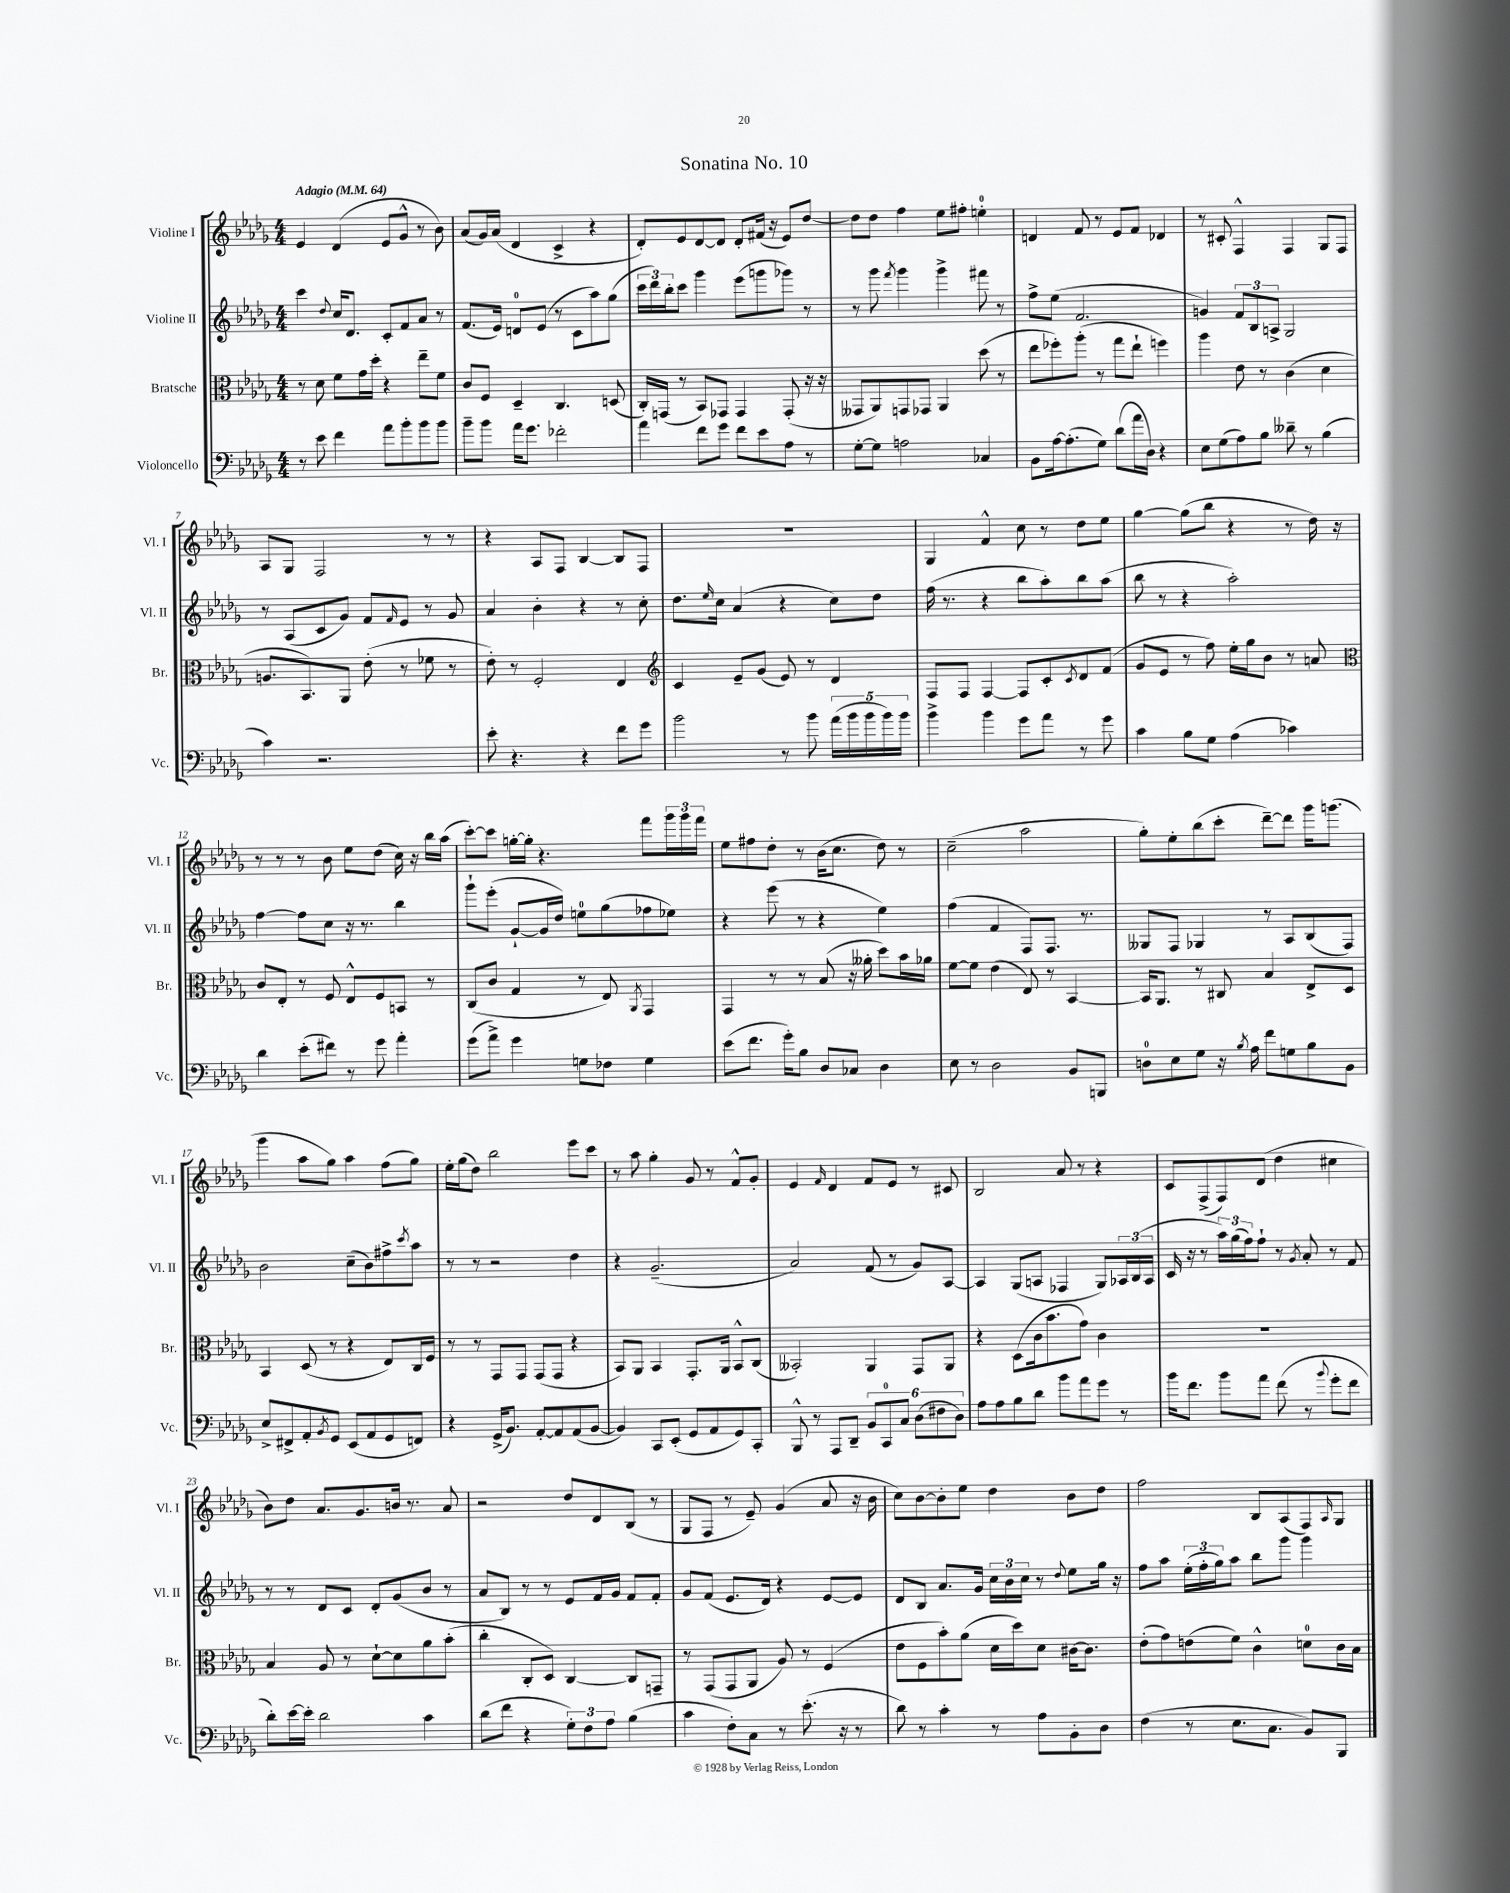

**kern	**kern	**kern	**kern
*staff4	*staff3	*staff2	*staff1
*clefF4	*clefC3	*clefG2	*clefG2
*k[b-e-a-d-g-]	*k[b-e-a-d-g-]	*k[b-e-a-d-g-]	*k[b-e-a-d-g-]
*M4/4	*M4/4	*M4/4	*M4/4
*MM64	*MM64	*MM64	*MM64
8r	8r	4ccc\	4e-/
8e-\	8d-\	.	.
.	.	8qqdd-/	.
4f\	8f\L	16cc/LK	(4d-/
.	.	8.d-/J	.
.	16g-\L	.	.
.	16dd-'\JJ	.	.
8a-\L	4r	8c'/L	8e-/L
8b-'\	.	8f/	8g-^^/J
8b-\	8ee-~\L	8a-/J	8r
8b-\J	8f\J	8r	8b-\)
=	=	=	=
8b-~\L	8c/L	(8.f/L	(8a-/L
8b-\J	8F/J	.	16g-/L)
.	.	16e-/Jk)	(16a-/JJ
16a-\LK	4D-~/	8d/L	4d-/
8.g-\J	.	.	.
.	.	(8e-/J	.
2f-'\	4.C/	8r	4c^/
.	.	8c\L	.
.	.	8aa-\)	4r
.	(8D/	(8gg-\J	.
=	=	=	=
4a-\	16C'/LL)	24ccc\LL	8d-'/L)
.	.	24ddd-\)	.
.	(16GG/JJ	.	.
.	.	24bb-'\J	.
.	8r	8ccc\J	8e-/
8f\L	8BB-/L)	4ggg-\	[8d-/
8g-\J	8GG-/J	.	8d-/]J
8f\L	4GG-/	(8eee-\L	8d-'/L
8e-\	.	8ggg\	(16f#/Jk
.	.	.	16r
8A-\J	(8GG-'/	8ggg-\J)	8e-/L)
8r	16r	8r	[8dd-/J
.	16r	.	.
=	=	=	=
[8G-'\L	8GG--/L	8r	8dd-\]L
8G-\]J	8AA-/)	8ggg-\	8dd-\J
.	.	8qfff/	.
2A\	8GG/	4ggg-\	4ff\
.	8GG-/J	.	.
.	4AA-/	4ggg-^\	8ee-\L
.	.	.	8ff#'\J
4C-/	(8dd-\	8fff#\	4ee'\
.	8r	8r	.
=	=	=	=
8BB-\L	8ee-\L	8ff^\L	4d/
[16A-\k	8ff-'\)	(8ee-\J	.
(8.A-'\]	.	.	.
.	(8aa-'\J	2.f/	8f/
8G-\J)	8r	.	8r
(8d-\L	8gg-\L	.	8e-/L
16a-\L	8ee-`\J	.	8f/J
16D-\JJ)	.	.	.
4r	4ff\)	.	4d-/
=	=	=	=
8E-\L	4aa-\	4g/)	8r
(8G-\	.	.	8c#'/
8A-\)	8e-\	12f/L	4F^^/
.	.	12B-/	.
8B-\J	8r	.	.
.	.	12A^/J	.
8d--~\	(4c\	2G-/	4F/
8r	.	.	.
(4B-\	4d-\	.	8G-/L
.	.	.	8F/J
=	=	=	=
4c\)	8.A/L	8r	8A-/L
.	.	(8A-/L	8G-/J
.	8.BB-/)	.	.
2.r	.	8c/	2F/
.	8AA-/J	8g-/J)	.
.	(8e-'\	8f/L	.
.	.	16qqf/	.
.	8r	8e-/J	.
.	8f-\	8r	8r
.	8r	8g-/	8r
=	=	=	=
8e-'\	8e-'\)	4a-/	4r
4.r	8r	.	.
.	2F'/	4b-'\	8A-/L
.	.	.	8F/J
4r	.	4r	[4B-/
8f\L	4E-/	8r	8B-/]L
8g-\J	.	8cc'\	8F/J
=	=	=	=
*	*clefG2	*	*
2b-\	4c/	8.dd-\L	1r
.	.	16qqee-/	.
.	.	16cc\Jk	.
.	8e-~/L	(4a-/	.
.	(8g-/J	.	.
8r	8e-/)	4r	.
8b-\	8r	.	.
(20a-\LL	4d-/	8cc\L)	.
20b-\	.	.	.
20b-\	.	.	.
.	.	8dd-\J	.
20b-\)	.	.	.
20b-\JJ	.	.	.
=	=	=	=
4b-^\	8F/L	(16ff\	4G-/
.	.	8.r	.
.	8F/J	.	.
4b-\	[4F/	4r	4f^^/
8g-\L	8F/]L	8bb-\L	8cc\
8a-\J	8c'/	8aa-'\)	8r
.	8qc/	.	.
8r	8d-/	8bb-\	8dd-\L
8g-\	(8f/J	(8aa-\J	8ee-\J
=	=	=	=
4c\	8g-/L	8bb-\	[4gg-\
.	8e-/J	8r	.
8B-\L	8r	4r	(8gg-\]L
8G-\J	8ff\)	.	8bb-\J
(4A-\	16ee-'\LL	2aa-'\)	4r
.	16gg-\J	.	.
.	8b-\J	.	.
4c-\)	8r	.	8r
.	8a/	.	16dd-\)
.	.	.	16r
=	=	=	=
*	*clefC3	*	*
4d-\	8c/L	[4ff\	8r
.	8E-'/J	.	8r
(8e-'\L	8r	8ff\]L	8r
8f#\J)	8F/	8cc\J	8b-\
8r	8E-^^/L	16r	8ee-\L
.	.	8.r	.
8g-\	8F/	.	(8dd-\J
4a-'\	8BB/J	4bb-\	16cc\)
.	.	.	16r
.	8r	.	16bb-\LL
.	.	.	(16aa-\JJ
=	=	=	=
(8g-\L	(8C/L	8ggg-`\L	[8ccc'\L)
8a-^\J)	8c/J	(8eee-'\J	8ccc\]J
4g-\	4G-/	[8g-`/L	[16gg'\LL
.	.	.	16gg'\]JJ
.	.	16g-/]L	4.r
.	.	16dd-/JJ)	.
8G\L	8r	8ee\L	.
8F-\J	8E-/)	(8gg-\	.
.	8qAA-/	.	.
4G\	4GG-/	8ff-\	8fff\L
.	.	8ee-\J)	24ggg-\L
.	.	.	24ggg-\
.	.	.	24fff\JJ
=	=	=	=
(8e-\L	4GG-/	4r	8ee-\L
8.f\J	.	.	8ff#\
.	8r	(8eee-\	8dd-'\J
16g-'\LK)	.	.	.
8B-\J	8r	8r	8r
8D-/L	(8B-/	4r	(16b-\LK
.	.	.	8.cc\J
8C-/J	16r	.	.
.	16a--'\	.	.
4D-\	8dd-\L)	4ee-\)	8dd-\)
.	16b-\L	.	8r
.	16a-\JJ	.	.
=	=	=	=
8E-\	[8f\L	(4ff\	(2cc~\
8r	8f\]J	.	.
2D-\	(4e-\	4f/	.
.	8E-/)	8F/L)	2aa-\
.	8r	8.F/J	.
8BB-/L	[4BB-/	.	.
.	.	8.r	.
8BBB/J	.	.	.
=	=	=	=
8D\L	16BB-/]LK	8G--/L	8gg-'\L)
.	8.AA-/J	.	.
8E-\	.	8F/J	8ee-'\
8G-\J	8r	4G-/	(8bb-\
16r	8C#/	.	8ccc'\J
8qB-/	.	.	.
16A-\	.	.	.
8f\L	4B-/	8r	[8ddd-~\L)
8G\	.	8A-/L	8ddd-\]J
8B-\	8E-^/L	(8B-/	16ggg-\LK
.	.	.	(8.ggg\J
8BB-\J	8D-/J	8F/J)	.
=	=	=	=
8E-^/L	4BB-/	2b-\	4ggg-\
8FF#^/	.	.	.
8AA-'/	(8D-/	.	8aa-\L
8qBB-/	.	.	.
8GG-/J	8r	.	8gg-\J)
(8EE-/L	4r	(8cc~\L	4aa-\
8AA-/	.	8b-\)	.
8GG-/	8E-/L)	8ff#^\	(8ff\L
.	.	8qccc/	.
8FF/J)	16C/L	8aa-\J	8gg-\J)
.	16F/JJ	.	.
=	=	=	=
4r	8r	8r	16ee-'\LL
.	.	.	(16gg-\J
.	8r	8r	8dd-\J)
(16GG-^/LK	8GG-/L	2r	2bb-\
8.BB-/J)	.	.	.
.	8GG-/J	.	.
[8AA-'/L	(8GG-/L	.	.
8AA-/]	8GG-/J	.	.
(8AA-/	4r	4dd-\	8eee-\L
[8BB-/J	.	.	8ccc\J
=	=	=	=
4BB-/])	8BB-/L)	4r	8r
.	8AA-/J	.	8aa-\
8CC/L	4BB-/	(2.g-~/	4gg-'\
(8EE-'/J	.	.	.
8GG-/L	8.GG-'/L	.	8g-/
8AA-/	.	.	8r
.	16AA-/Jk	.	.
8GG-/)	8BB-^^/L	.	8f^^/L
8CC'/J	(8C/J	.	8g-'/J
=	=	=	=
8BBB-^^/	2BB--'/)	2a-/)	4e-/
8r	.	.	.
.	.	.	16qqf/
8AAA-/L	.	.	4d-/
8DD-~/J	.	.	.
12BB-/L	4AA-/	(8f/	8f/L
12CC/	.	.	.
.	.	8r	8e-/J
12C/J	.	.	.
(12D-\L	8GG-/L	8g-/L)	8r
12F#\	.	.	.
.	8AA-/J	[8A-/J	8c#/
12D-\J)	.	.	.
=	=	=	=
8A-\L	4r	4A-/]	2B-/
8A-\	.	.	.
8B-\	(8D-\L	(8G-/L	.
8d-\J	16c\k	8A/J	.
.	8.b-\	.	.
8b-\L	.	4F-/	8a-/
8a-\	8g-\J)	.	8r
8g-\J	4c\	8G-/L)	4r
8r	.	24A-/L	.
.	.	(24B-/	.
.	.	24A-/JJ	.
=	=	=	=
16b-\LK	1r	16c/	8c/L
8.f\J	.	16r	.
.	.	8r	(8F^/
8b-\L	.	24aa-\LL)	8F/)
.	.	(24gg-\	.
.	.	24ff\J)	.
8a-\J	.	8ff`\J	(8d-/J
(8f\	.	8r	4dd-\
.	.	8qg-/	.
8r	.	8a-'/	.
8qqb-/	.	.	.
8g-'\L	.	8r	4cc#\
8f\J	.	8f/	.
=	=	=	=
8d-'\L)	4B-/	8r	8b-\L)
[16e-\L	.	8r	8dd-\J
16e-'\]JJ	.	.	.
2d-\	8A-/	8d-/L	8.a-/L
.	8r	8c/J	.
.	.	.	8.g-/
.	[8d-`\L	8d-'/L	.
.	8d-\]	(8g-/	16b/Jk
.	.	.	8.r
4c\	8a-\	8b-/J	.
.	(8b-'\J	8r	8a-/
=	=	=	=
(8d-\L	4cc'\	8a-/L	2r
8f\J	.	8B-/J)	.
4r	8C'/L	8r	.
.	8D-/J)	8r	.
12G-'\L)	[4C/	8e-/L	8dd-/L
12F\	.	.	.
.	.	16f/L	8d-/
12A-\J	.	.	.
.	.	16g-/JJ	.
(4B-\	8C/]L	8f/L	(8B-/J
.	8GG~/J	8f'/J	8r
=	=	=	=
4c\	8r	8g-/L	8G-/L
.	(8GG-/L	(8f/J	8F/J
8F'\L)	8GG-/	8.e-/L	8r
8C\J	8AA-/J	.	8e-~/)
.	.	16d-/Jk)	.
8r	8A-/)	4r	(4g-/
(8.e-'\	8r	.	.
.	(4F/	[8e-/L	8a-/
16r	.	.	.
8r	.	8e-/]J	16r
.	.	.	16b-\
=	=	=	=
8d-\)	8e-\L	8d-/L	8cc\L)
8r	8F\	8B-/J	[8b-\
4c'\	8b-'\)	8.a-/L	8b-'\]
.	(8a-\J	.	8ee-\J
.	.	16g-/Jk	.
8r	16d-\LL	24cc\LL	4dd-\
.	.	24b-\	.
.	16dd-\J)	.	.
.	.	24cc\JJ	.
8A-\L	8d-\J	8r	.
.	.	8qqdd-/	.
8BB-'\	[16c#\LK	8ee-\L	8b-\L
.	8.c#\]J	.	.
8D-\J	.	16gg-\Jk	8dd-\J
.	.	16r	.
=	=	=	=
(4F\	(8e-'\L	8ff\L	2ff\
.	8g-\)	8aa-\J	.
8r	(8e\	(24ee-'\LL	.
.	.	24ff'\	.
.	.	24gg-\J)	.
8.E-\L	8f\J)	8aa-\J	.
.	4c^^\	8bb-\L	8B-/L
8.C\J	.	.	.
.	.	8ggg-\J	(8A-/
8BB-/L)	8d\L	4ggg-\	8F/)
.	.	.	16qqA-/
8BBB-/J	16c\L	.	8G-/J
.	16B-\JJ	.	.
==	==	==	==
*-	*-	*-	*-
